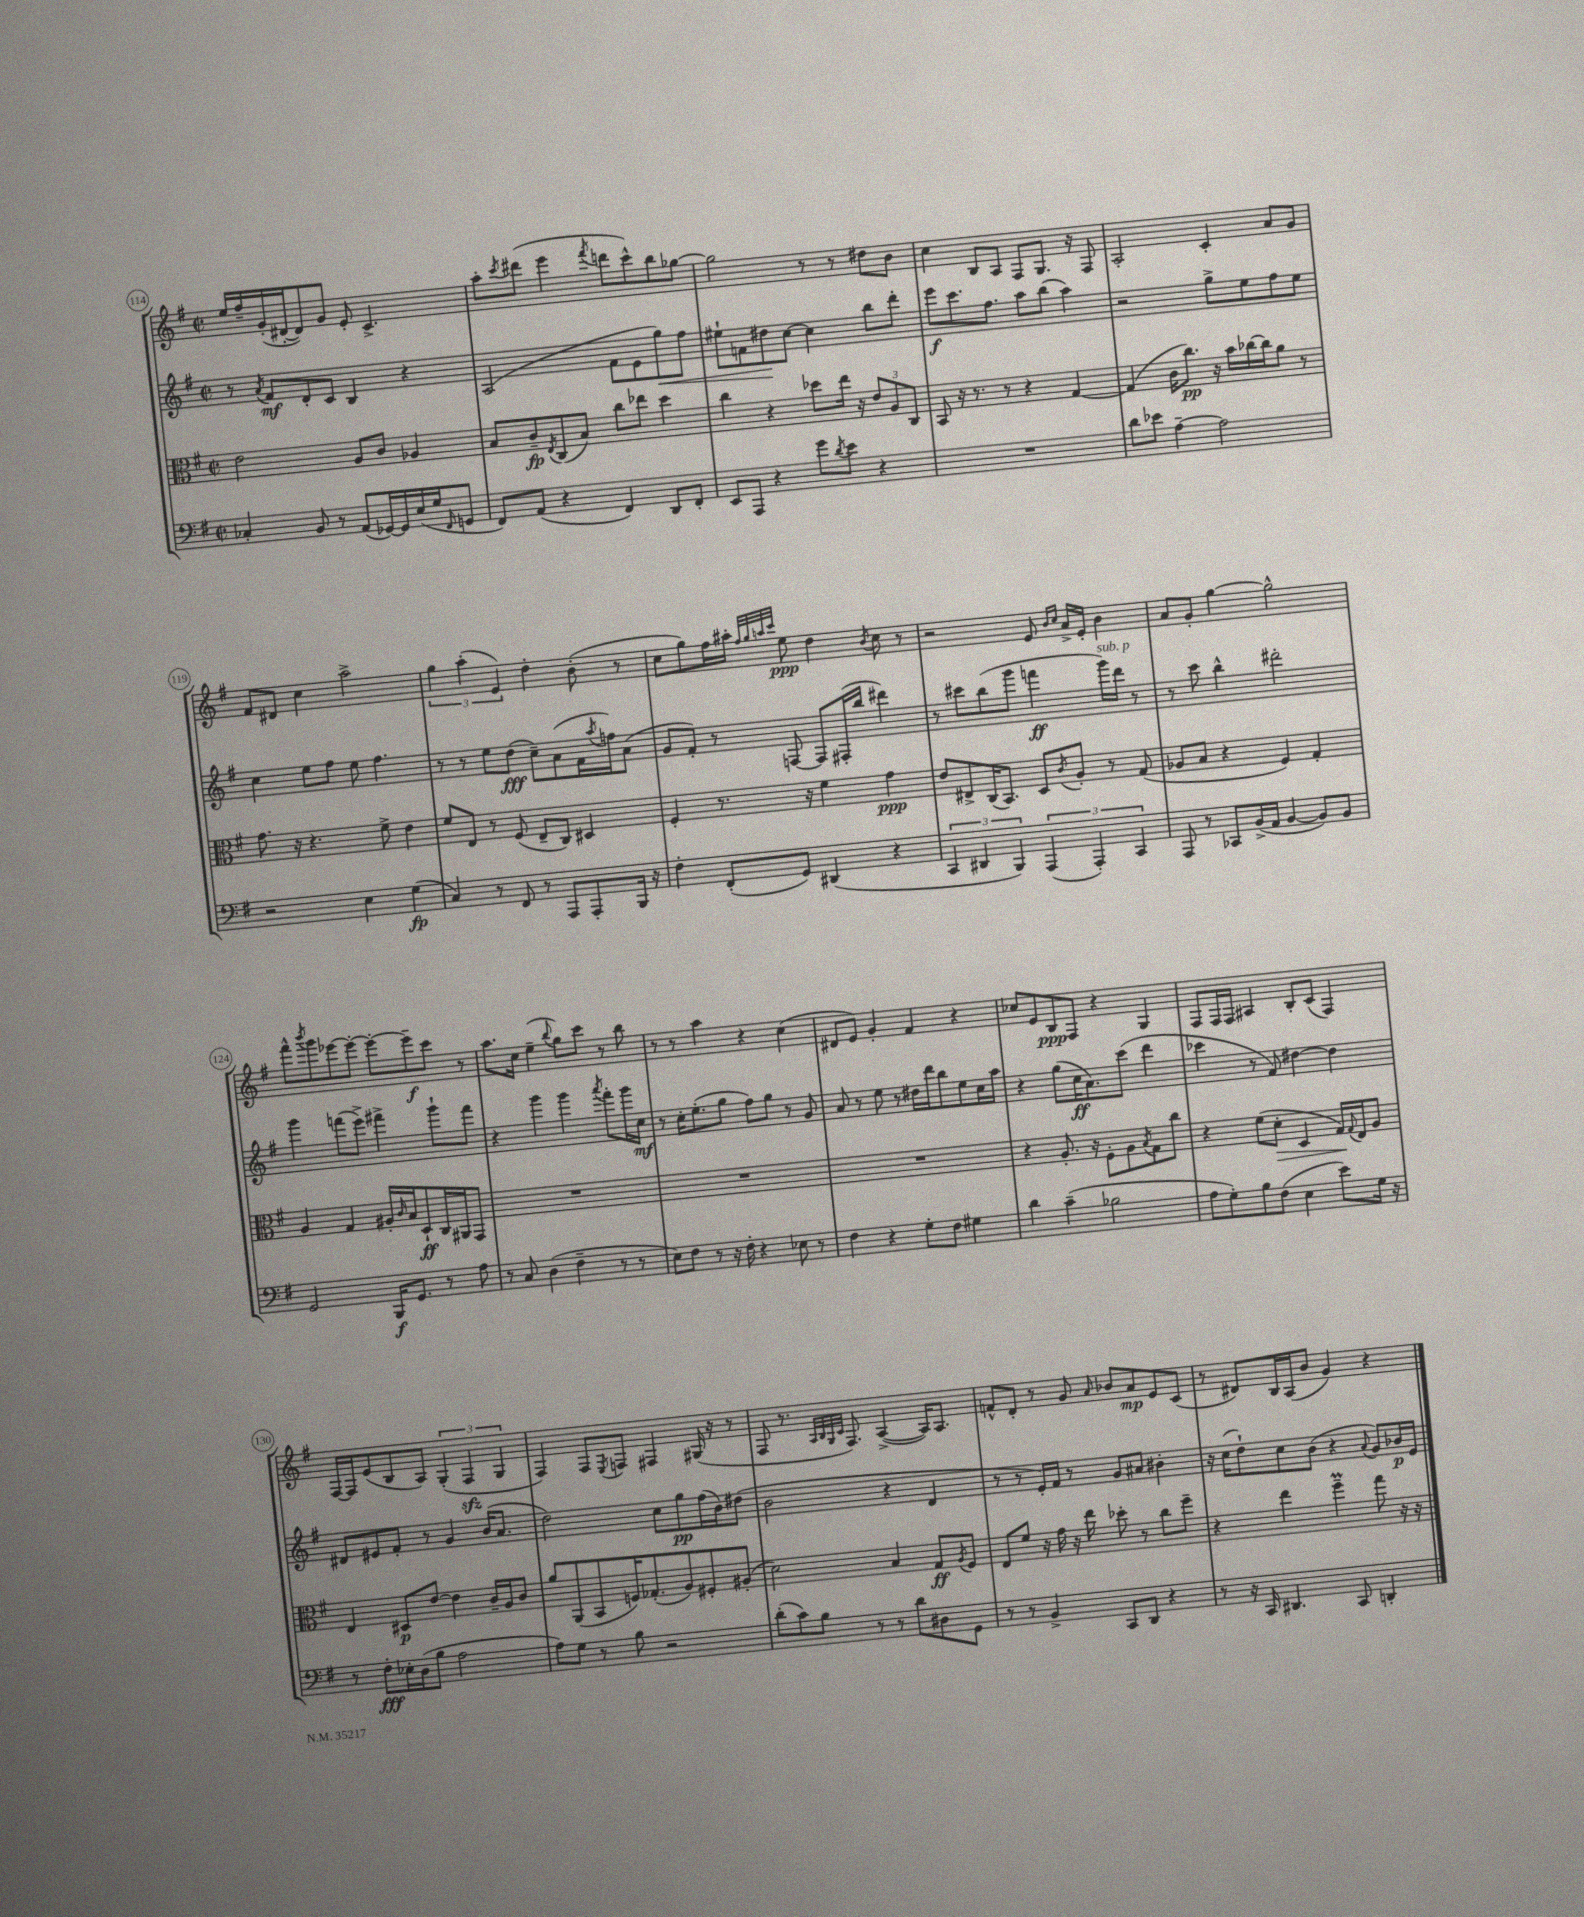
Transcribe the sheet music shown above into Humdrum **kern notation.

**kern	**kern	**kern	**kern
*staff4	*staff3	*staff2	*staff1
*clefF4	*clefC3	*clefG2	*clefG2
*k[f#]	*k[f#]	*k[f#]	*k[f#]
*M2/2	*M2/2	*M2/2	*M2/2
*met(c|)	*met(c|)	*met(c|)	*met(c|)
4C-'/	2e\	8r	16ee/LL
.	.	.	16ff#~/
.	.	8qa/	.
.	.	8f#/L	(16g'/
.	.	.	[16d#'/J
8BB/	.	8d'/	8d#/])
8r	.	8c/J	8g/J
(8AA/L	8A/L	4B/	8e'/
[16GG-/L)	8c/J	.	4.c^/
16GG-/]	.	.	.
(16E/	4A-/	4r	.
16G/J	.	.	.
16qqFF#/	.	.	.
8GG/J	.	.	.
=	=	=	=
8FF#/L)	8B/L	(2A/	8aa'\L
.	.	.	8qccc/
(8AA/J	8c~/	.	(8ddd#\J
.	8qE/	.	.
4r	(8C/	.	4eee\
.	8B/J)	.	.
.	.	.	8qfff#/
4FF#/)	8cc\L	8f#\L	8ddd\L
.	8ee-\J	8e\	8ccc^^\)
8DD/L	4dd\	8gg\)	8bb\
8FF#'/J	.	8ff#\J	[8gg-\J
=	=	=	=
8EE/L	4cc\	8ee#`\L	2gg-\]
8AAA/J	.	8f\	.
4r	4r	8dd#\	.
.	.	[8cc\J	.
8g\L	8dd-\L	4cc\]	8r
8qd/	.	.	.
8e\J	16ee\Jk	.	8r
.	16r	.	.
4r	12e/L	8bb\L	8dd#\L
.	12A/	.	.
.	.	8ddd'\J	8b\J
.	12C/J	.	.
=	=	=	=
1r	8BB/	8eee\L	4cc\
.	16r	8.ccc\	.
.	8.r	.	.
.	.	.	8B/L
.	.	8.ff#\J	.
.	8r	.	8A/J
.	4r	8aa\L	8F#/L
.	.	(8bb\J	8.G/J
.	[4G/	4aa\)	.
.	.	.	16r
.	.	.	8F#/
=	=	=	=
8d\L	(4G/]	2r	2A'/
8e-\J	.	.	.
[4A~\	16c\LK	.	.
.	8.cc\J)	.	.
2A\]	16r	8gg^\L	4c'/
.	16b\LL	.	.
.	[16cc-\	8ee\	.
.	16cc-\]J	.	.
.	8a\J	8ff#\	8a/L
.	8r	8ee\J	8g/J
=	=	=	=
2r	8.g\	4cc\	8f#/L
.	.	.	8d#/J
.	16r	.	.
.	4.r	8ee\L	4cc\
.	.	8ff#\J	.
4E\	.	8ee\	2aa^\
.	8f#^\	4.ff#\	.
(4G\	4e\	.	.
=	=	=	=
4C/)	8f#/L	8r	6gg\
.	8E/J	8r	.
.	.	.	(6aa'\
8r	8r	8ee\L	.
.	.	.	6e/)
8FF#/	(8F#/	(8dd\J	.
8r	8E~/L	8cc~\L)	4dd'\
8AAA/L	8C/J)	(8a\	.
8AAA'/	4D#/	16f#\L	(8b'\
.	.	8qaa/	.
.	.	16ff\J)	.
16BBB/Jk	.	(8a\J	8r
16r	.	.	.
=	=	=	=
4F#'\	4F#'/	8g/L	8cc\L
.	.	8f#'/J)	8gg\)
(8FF#'/L	8.r	8r	16ff#\L
.	.	.	16aa#'\JJ
.	.	.	32qqff#/LLL
.	.	.	32qqgg/
.	.	.	32qqaa/
.	.	.	32qqccc/JJJ
8GG/J)	.	[8F/	8ee\
.	16r	.	.
(4DD#/	4f#\	8F/]L	4dd\
.	.	(16F#'/L	.
.	.	16bb/JJ	.
.	.	.	8qb/
4r	4g\	4ddd#\)	8cc\
.	.	.	8r
=	=	=	=
6CC/	8e/L	8r	2r
.	8E#^/	8ccc#\L	.
6DD#/	.	.	.
.	(16C/K	(8bb\	.
.	8.BB/J)	.	.
6BBB/)	.	.	.
.	.	8ggg\J	.
(6AAA/	8D/L	4fff\	8e/
.	.	.	16qqb/LL
.	8qc/	.	16qqcc/JJ
.	8A'/J	.	16a^/LL
6AAA'/)	.	.	.
.	.	.	16e'/JJ
.	8r	16ggg\LL)	4b\
.	.	16ddd\JJ	.
6CC/	.	.	.
.	(8G/	8r	.
=	=	=	=
8AAA/	8A-/L	8r	8a/L
8r	8B/J	8ccc\	8g'/J
8CC-/L	4r	4bb^^\	[4gg\
(16BB^/L	.	.	.
16AA/JJ	.	.	.
[4BB/	4F#/)	2ddd#'\	2gg^^\]
8BB/]L)	4G'/	.	.
8BB/J	.	.	.
=	=	=	=
2GG/	4A/	4ggg\	8fff#^^\L
.	.	.	8qbbb/
.	.	.	8ggg\
.	4G/	(8fff\L	[8eee-\
.	.	8eee^\J)	8eee-'\_J
16BBB/LK	16A#'/LL	4fff#^\	8eee-'\_L
.	16qqc/	.	.
8.GG/J	16B/J	.	.
.	8D`/	.	8eee-~\]
8r	16C/L	8ggg`\L	8ccc\J
.	16AA#/J	.	.
8A\	8GG/J	8fff#\J	8r
=	=	=	=
8r	1r	4r	8.aa\L
8C/	.	.	.
.	.	.	16cc\Jk
(4D\	.	4ggg\	(4ee~\
.	.	.	8qqbb/
4F#~\	.	4ggg\	8gg\L)
.	.	.	8ccc\J
.	.	8qaaa/	.
8r	.	8fff#'\L	8r
8r	.	16ggg\L	8bb\
.	.	16cc\JJ	.
=	=	=	=
8E\L)	1r	8r	8r
8F#\J	.	16cc'\LK	8r
.	.	(8.ee'\	.
8r	.	.	4aa\
16r	.	8gg\J	.
16F#'\	.	.	.
4r	.	8ff#\L)	4r
.	.	8gg\J	.
8E-\	.	8r	(4cc\
8r	.	8g/	.
=	=	=	=
4F#\	1r	8a/	8d#/L
.	.	8r	8e/J)
4r	.	8ee\	4g'/
.	.	8r	.
8G'\L	.	16dd#\LL	4f#/
.	.	16ddd\J	.
8F#\J	.	8bb\	.
4G#\	.	8ee\	4r
.	.	16cc\L	.
.	.	16aa\JJ	.
=	=	=	=
4d\	4r	4r	8cc-/L
.	.	.	8e/
(4c~\	8.A'/	(8gg\L	8B/
.	.	16cc\K	8F#/J
.	16r	8.a\)	.
2B-\	8F#'\L	.	4r
.	8A\	(8ccc\J	.
.	8qB/	.	.
.	8G\	4ddd\	4G/
.	8cc\J	.	.
=	=	=	=
8A\L	4r	4ccc-\	8F#/L
8G'\)	.	.	16F#/L
.	.	.	16F#/JJ
8B\	(8f#\L	8r	4A#/
(8F#\J	8d'\J	8f#/)	.
4E\	4D/	[4dd#\	8B'/L
.	.	.	(8c/J
8e\L)	16G/LL)	4dd#\]	4F#/)
.	8qqG/	.	.
.	16E/J	.	.
16G\Jk	8A/J	.	.
16r	.	.	.
=	=	=	=
8r	4E/	8d#/L	[16F#/LL
.	.	.	16F#/]J
8F#'\L	.	8e#/	(8e/
16E-'\L	8D#/L	8f#'/J	8B/
(16D\J	.	.	.
8B\J	[8e/J	8r	8A/J)
2A\	4e\]	4g/	(6G'/
.	.	.	6F#/
.	16c~/LL	(16b/LK	.
.	16A/J	8.a/J	.
.	.	.	6G/
.	8c/J	.	.
=	=	=	=
8A\L)	8a/L	2dd\)	4F#/)
8G\J	(8AA/	.	.
8r	8BB/	.	8F#/L
.	.	.	8qE/
8B\	16F/K)	.	8F/J
.	(8.G-'/	.	.
2r	.	8cc\L	4F#/
.	8A/)	8gg\	.
.	8F#'/	(16ff#\L	(16G#/
.	.	16b\J)	16r
.	(8A#'/J	(8dd#\J	8r
=	=	=	=
(8d'\L	2d\)	2b\	8F#/
8c\)	.	.	8.r
8B\J	.	.	.
.	.	.	32qqA/LLL
.	.	.	32qqB/
.	.	.	32qqG/
.	.	.	32qqc/JJJ
.	.	.	8.F#/)
8r	.	.	.
8r	4B/	4r	([4A^/
8d\L	.	.	.
8D#\	8G/L	4d/	16A/]LK)
.	.	.	8.A/J
.	8qA/	.	.
8GG\J	8F#/J	.	.
=	=	=	=
8r	8E/L	8r	8f^^/L
8r	8f#/J	8r	8d'/J
4BB^/	16r	16e'/LL)	8r
.	16g\	16f#/JJ	.
.	16r	8r	8g/
.	16ee\	.	.
.	.	.	16qqa/
8CC/L	8dd-'\	8g/L	8b-/L
8DD/J	8r	8a#/J	8a/
4r	8cc\L	4b#'\	8e/
.	8ff#~\J	.	(8c/J
=	=	=	=
8r	4r	16r	8r
.	.	(16cc\LK	.
16r	.	8dd`\)	8d#/L)
16CC/	.	.	.
4.DD#/	4ee\	8cc\	16B/L
.	.	.	(16A/J
.	.	(8b\J	8b/J
.	4ff#~\	4r	4g/)
8CC/	.	.	.
.	.	8qqa/	.
4DD'/	8gg\	8g/L)	4r
.	16r	16b-/L	.
.	16r	16e/JJ	.
==	==	==	==
*-	*-	*-	*-
